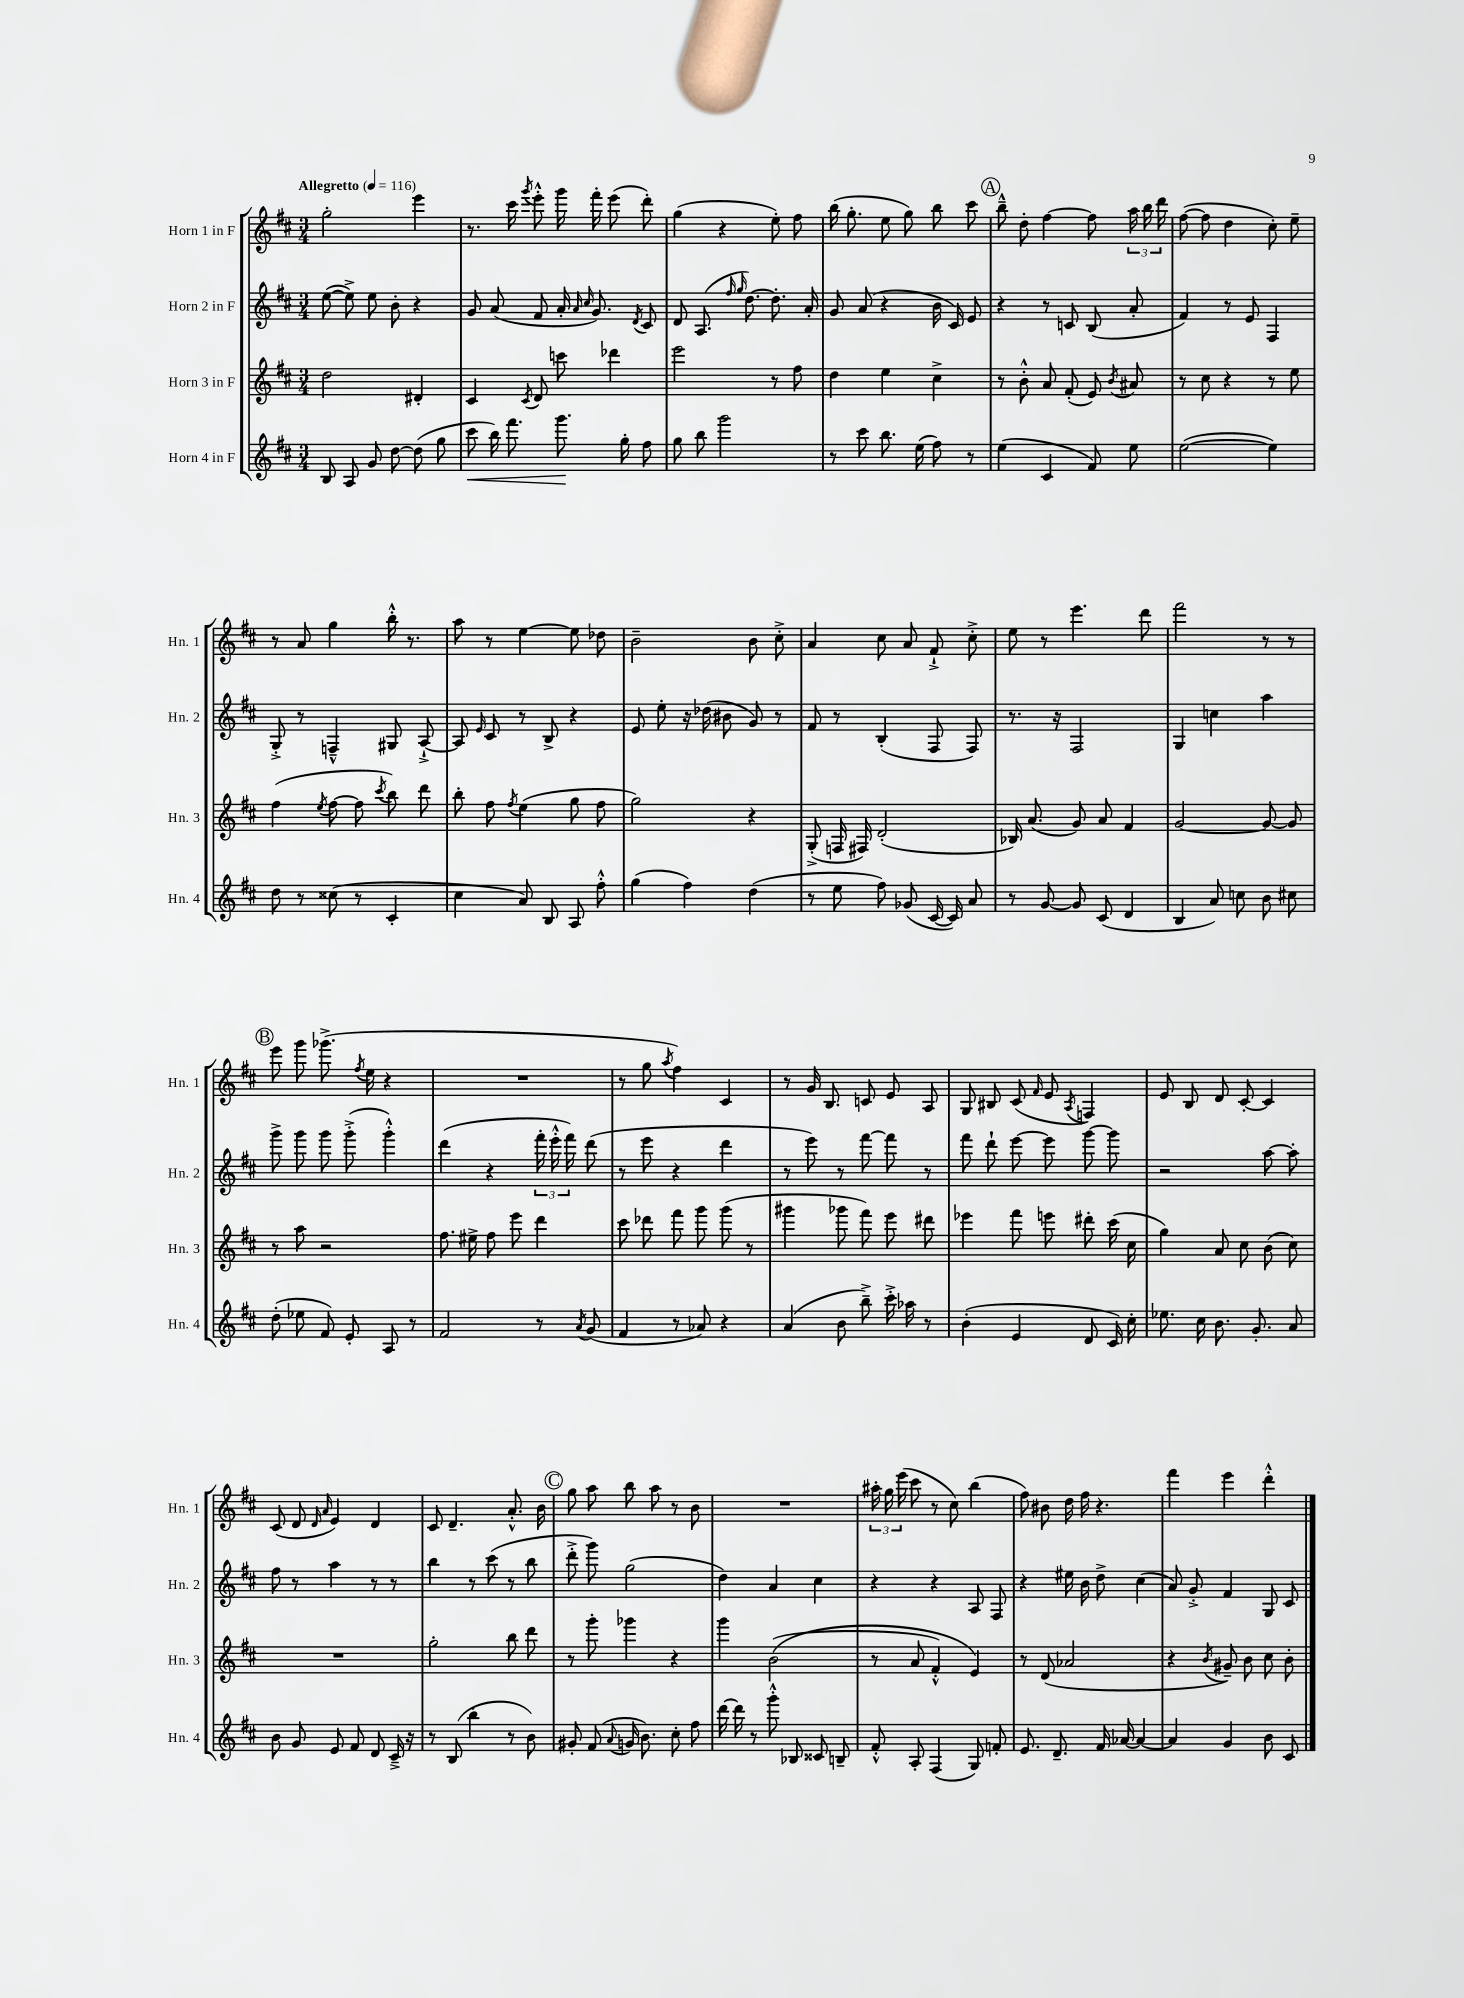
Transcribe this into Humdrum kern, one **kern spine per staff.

**kern	**kern	**kern	**kern
*staff4	*staff3	*staff2	*staff1
*clefG2	*clefG2	*clefG2	*clefG2
*k[f#c#]	*k[f#c#]	*k[f#c#]	*k[f#c#]
*M3/4	*M3/4	*M3/4	*M3/4
*MM116	*MM116	*MM116	*MM116
8B	2dd	([8ee	2gg'
8A	.	8ee^])	.
8g	.	8ee	.
[8dd	.	8b'	.
(8dd]	4d#'	4r	4eee
8gg	.	.	.
=	=	=	=
8ccc#	4c#	8g	8.r
16bb)	.	(8a	.
8.fff#	.	.	16ccc#
.	8qc#	.	8qggg
.	8d	8f#	8eee'^^
8.ggg	8ccc	16a'	16ggg
.	.	16qqa	.
.	.	16qqcc#	.
.	.	8.g)	16fff#'
.	4ddd-	.	(8eee
16gg'	.	.	.
.	.	8qd	.
8ff#	.	8c#	8ddd')
=	=	=	=
8gg	2eee	8d	(4gg
8bb	.	(8.A	.
2ggg	.	.	4r
.	.	16qqff#	.
.	.	16qqgg	.
.	.	[8.dd)	.
.	8r	8.dd']	8ee')
.	8ff#	.	8ff#
.	.	16a'	.
=	=	=	=
8r	4dd	8g	(16bb
.	.	.	8.gg'
8ccc#	.	(8a	.
8.bb	4ee	4r	8ee
.	.	.	8gg)
(16ee	.	.	.
8ff#)	4cc#^	16b	8bb
.	.	16c#)	.
8r	.	8e	8ccc#
=	=	=	=
(4ee	8r	4r	8bb~^^
.	8b'^^	.	8dd'
4c#	8a	8r	[4ff#
.	(8f#'	8c	.
8f#)	8e)	(8B	8ff#]
.	8qb	.	.
8ee	8a#	8a'	24aa
.	.	.	24bb
.	.	.	24ddd
=	=	=	=
([2ee	8r	4f#)	([8ff#
.	8cc#	.	8ff#]
.	4r	8r	4dd
.	.	8e	.
4ee])	8r	4F#	8cc#')
.	8ee	.	8ee~
=	=	=	=
8dd	(4ff#	8G'^	8r
8r	.	8r	8a
.	8qee	.	.
(8cc##	[8ff#	4F~^^	4gg
8r	8ff#]	.	.
.	8qccc#	.	.
4c#'	8bb)	8G#	16bb'^^
.	.	.	8.r
.	8ddd	[8A`^	.
=	=	=	=
4cc#	8bb'	8A]	8aa
.	.	16qqe	.
.	8ff#	8c#	8r
.	8qff#	.	.
8a)	(4ee	8r	[4ee
8B	.	8B^	.
8A	8gg	4r	8ee]
8ff#'^^	8ff#	.	8dd-
=	=	=	=
(4gg	2gg)	8e	2b~
.	.	8ee'	.
4ff#)	.	16r	.
.	.	(16dd-	.
.	.	8b#	.
(4dd	4r	8g)	8b
.	.	8r	8cc#'^
=	=	=	=
8r	(8G'^	8f#	4a
8ee	16F	8r	.
.	16F#)	.	.
8ff#)	(2d'	(4B'	8cc#
(8g-	.	.	8a
[16c#	.	8F#	8f#`^
16c#])	.	.	.
8a	.	8F#)	8cc#'^
=	=	=	=
8r	16B-)	8.r	8ee
.	(8.a	.	.
[8g	.	.	8r
.	.	16r	.
8g]	8g)	2F#	4.eee
(8c#	8a	.	.
4d	4f#	.	.
.	.	.	8ddd
=	=	=	=
4B	[2g	4G	2fff#
8a)	.	4cc	.
8cc	.	.	.
8b	8g_	4aa	8r
8cc#	8g]	.	8r
=	=	=	=
(8dd'	8r	8ggg^	8eee
8ee-	8aa	8ggg	8ggg
8f#)	2r	8ggg	(8.ggg-^
8e'	.	(8ggg'^	.
.	.	.	8qff#
.	.	.	16ee
8A	.	4ggg'^^)	4r
8r	.	.	.
=	=	=	=
2f#	8.ff#	(4ddd	2.r
.	16ee#^	.	.
.	8ff#	4r	.
.	8eee	.	.
8r	4ddd	24fff#'	.
.	.	24eee'^^	.
.	.	24fff#)	.
8qa	.	.	.
(8g	.	(8ddd	.
=	=	=	=
4f#	8ccc#	8r	8r
.	8ddd-	8eee	8gg
.	.	.	8qaa
8r	8fff#	4r	4ff#)
8a-)	8ggg	.	.
4r	(8ggg	4ddd	4c#
.	8r	.	.
=	=	=	=
(4a	4ggg#	8r	8r
.	.	8eee)	16g
.	.	.	8.B
8b	8ggg-	8r	.
8bb~^)	8fff#)	[8fff#	8c
16ccc#'^	8eee	8fff#]	8e
16aa-	.	.	.
8r	8ddd#	8r	8A
=	=	=	=
(4b'	4eee-	8fff#	8G
.	.	8ddd`	8B#
4e	8fff#	[8eee	(8c#
.	.	.	16qqf#
.	8eee	8eee]	8e
.	.	.	8qA
8d	8ddd#'	[8ggg	4F)
16c#)	(16ccc#	8ggg]	.
16cc#'	16cc#	.	.
=	=	=	=
8.ee-	4gg)	2r	8e
.	.	.	8B
16cc#	.	.	.
8.b	8a	.	8d
.	8cc#	.	[8c#'
8.g'	.	.	.
.	(8b	[8aa	4c#]
8a	8cc#)	8aa']	.
=	=	=	=
8b	2.r	8ff#	(8c#
8g	.	8r	8d
.	.	.	16qqd
.	.	.	16qqa
8e	.	4aa	4e)
8f#	.	.	.
8d	.	8r	4d
16c#~^	.	8r	.
16r	.	.	.
=	=	=	=
8r	2gg'	4bb	8c#
(8B	.	.	4.d~
4bb'	.	8r	.
.	.	(8ccc#	.
8r	8bb	8r	8.a'^^
8b)	8ddd	8bb	.
.	.	.	16b
=	=	=	=
8g#'	8r	8ddd'^	8gg
(8f#	8ggg'	8ggg)	8aa
8qqa	.	.	.
16g	4ggg-	(2gg	8bb
8.b)	.	.	.
.	.	.	8aa
8cc#'	4r	.	8r
8ff#	.	.	8b
=	=	=	=
[16ddd	4ggg	4dd)	2.r
16ddd]	.	.	.
8r	.	.	.
8ggg'^^	&((2b	4a	.
8B-	.	.	.
8c##	.	4cc#	.
8B~	.	.	.
=	=	=	=
8f#'^^	8r	4r	24aa#'
.	.	.	24gg
.	.	.	(24eee
8A'	8a	.	8ccc#
(4F#	4f#'^^)	4r	8r
.	.	.	8cc#)
8G)	4e&)	8A	(4bb
8f'	.	8F#	.
=	=	=	=
8.e	8r	4r	8ff#)
.	(8d	.	8b#
8.d~	.	.	.
.	2a-	16ee#	16dd
.	.	16b	16ff#
16f#	.	8dd^	4.r
[16a-	.	.	.
4a-_	.	(4cc#	.
=	=	=	=
4a-]	4r	8a)	4fff#
.	.	8g'^	.
.	8qb	.	.
4g	8g#~)	4f#	4eee
.	8b	.	.
8b	8cc#	8G	4ddd'^^
8c#	8b'	8c#	.
==	==	==	==
*-	*-	*-	*-
